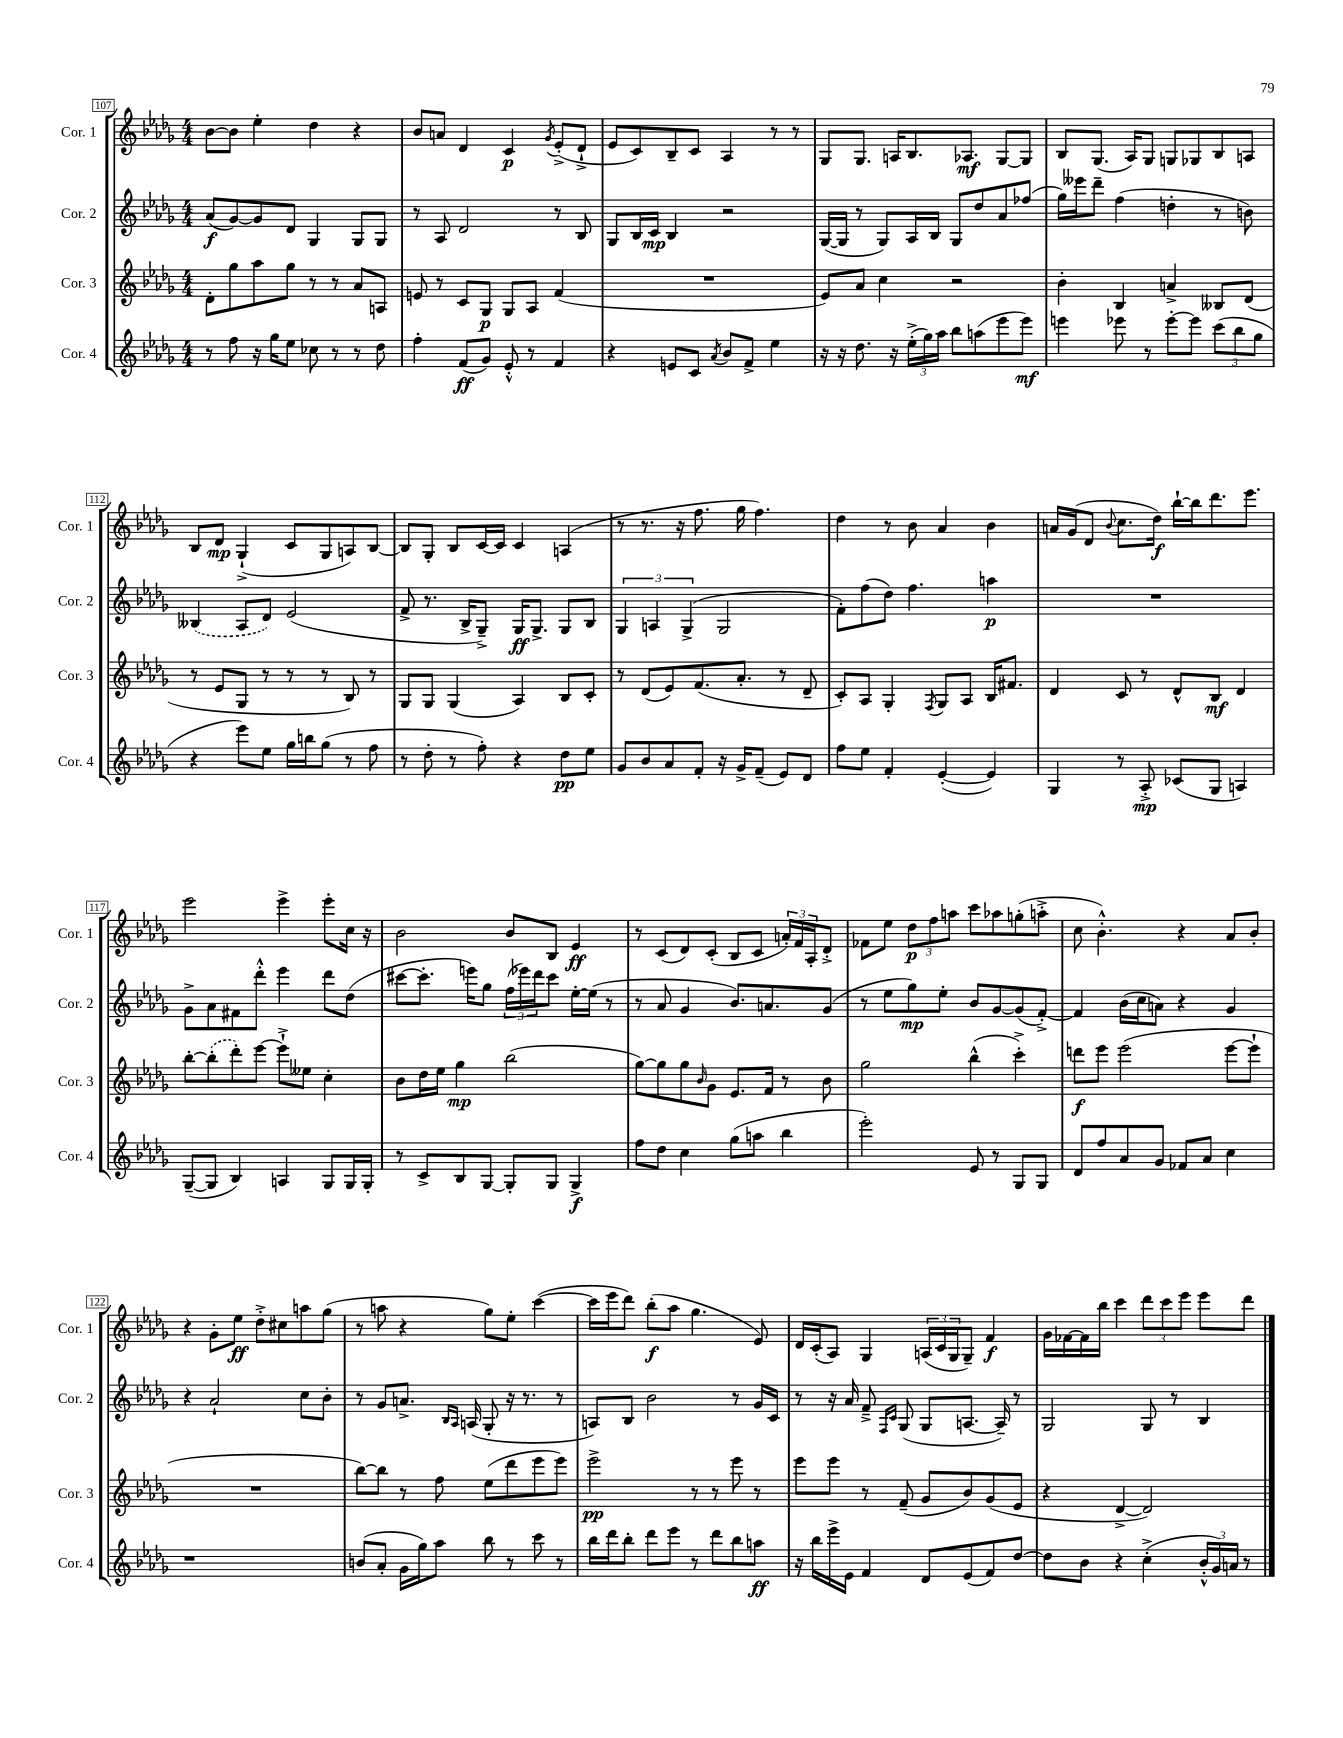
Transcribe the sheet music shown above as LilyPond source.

<<
\new StaffGroup <<
\new Staff = "s0" \with { instrumentName = "Cor. 1" shortInstrumentName = "Cor. 1" } {
    \clef treble \key des \major \numericTimeSignature \time 4/4
    bes'8~ bes'8 ees''4-. des''4 r4 |
    bes'8 a'8 des'4 c'4\p \acciaccatura { ges'8 } ees'8-.->( des'8-!-> |
    ees'8 c'8) bes8-- c'8 aes4 r8 r8 |
    ges8 ges8. a16 bes8. aes8.\mf ges8~ ges8 |
    bes8 ges8.( aes16) ges8 g8 ges8 bes8 a8 |
    bes8 des'8\mp ges4-!->( c'8 ges8 a8) bes8~ |
    bes8 ges8-. bes8 c'16~ c'16 c'4 a4( |
    r8 r8. r16 f''8. ges''16 f''4.) |
    des''4 r8 bes'8 aes'4 bes'4 |
    a'16 ges'16( des'8 \appoggiatura { bes'8 } c''8. des''16\f) bes''16~-! bes''16 des'''8. ees'''8. |
    ees'''2 ees'''4-> ees'''8-. c''16 r16 |
    bes'2 bes'8 bes8 ees'4\ff |
    r8 c'8( des'8) c'8-.( bes8 c'8 \tuplet 3/2 { a'16-.) f'16 aes16-. } des'8-.-> |
    fes'8 ees''8 \tuplet 3/2 { des''8\p f''8 a''8 } c'''8 aes''8 g''8-.( a''8-.-> |
    c''8 bes'4.-.-^) r4 aes'8 bes'8-. |
    r4 ges'8-. ees''8\ff des''8-.-> cis''8 a''8 ges''8( |
    r8 a''8 r4 ges''8) ees''8-. c'''4~( |
    c'''16 ees'''16 des'''8) bes''8-.\f( aes''8 ges''4. ees'8) |
    des'16 c'16-.( aes8) ges4 \tuplet 3/2 { a16( c'16 ges16 } ges8--) f'4\f |
    ges'16 fes'16~ fes'16 bes''16 c'''4 \tuplet 3/2 { des'''8 c'''8 ees'''8 } ees'''8 des'''8 \bar "|." |
}
\new Staff = "s1" \with { instrumentName = "Cor. 2" shortInstrumentName = "Cor. 2" } {
    \clef treble \key des \major \numericTimeSignature \time 4/4
    aes'8\f( ges'8~) ges'8 des'8 ges4 ges8 ges8 |
    r8 aes8 des'2 r8 bes8 |
    ges8 bes16 c'16\mp bes4 r2 |
    ges16~( ges16 r8 ges8) aes16 bes16 ges8 des''8 aes'8 fes''8( |
    ges''16) eeses'''16 des'''8-- f''4( d''4-. r8 b'8) |
    \once \slurDashed beses4( aes8 des'8) ees'2( |
    f'8-> r8. bes16-> ges8--->) ges16\ff ges8.-> ges8 bes8 |
    \tuplet 3/2 { ges4 a4 ges4->( } ges2 |
    f'8-.) f''8( des''8) f''4. a''4\p |
    R1 |
    ges'8-> aes'8 fis'8 des'''8-.-^ ees'''4 des'''8 des''8( |
    cis'''8~ cis'''8.-. e'''16) ges''8 \tuplet 3/2 { f''16( ees'''16) des'''16 } cis'''8 ees''16~-. ees''16( r8 |
    r8 aes'8 ges'4 bes'8.) a'8. ges'8( |
    r8 ees''8 ges''8\mp) ees''8-. bes'8 ges'8~ ges'8( f'8~-.->) |
    f'4 bes'16( c''16 a'8) r4 ges'4 |
    r4 aes'2-! c''8 bes'8-. |
    r8 ges'8 a'8.-> \grace { bes16 aes16 } a16( ges8-. r16 r8. r8 |
    a8) bes8 bes'2 r8 ges'16 c'16 |
    r8 r16 aes'16 f'8---> \grace { f16 c'16 } ges8( ges8 a8.~ a16--) r8 |
    ges2 ges8 r8 bes4 \bar "|." |
}
\new Staff = "s2" \with { instrumentName = "Cor. 3" shortInstrumentName = "Cor. 3" } {
    \clef treble \key des \major \numericTimeSignature \time 4/4
    des'8-. ges''8 aes''8 ges''8 r8 r8 aes'8 a8 |
    e'8 r8 c'8 ges8\p ges8 aes8 f'4( |
    R1 |
    ees'8) aes'8 c''4 r2 |
    bes'4-. bes4 a'4-> beses8 des'8( |
    r8 ees'8 ges8 r8 r8 r8 bes8) r8 |
    ges8 ges8 ges4( aes4) bes8 c'8-. |
    r8 des'8( ees'8) f'8.( aes'8.-. r8 des'8-- |
    c'8-.) aes8 ges4-. \acciaccatura { f8 } ges8 aes8 bes16 fis'8. |
    des'4 c'8 r8 des'8-^ bes8\mf des'4 |
    bes''8~-. \once \slurDashed bes''8-.( des'''8-.) ees'''8~ ees'''8-!-> eeses''8 c''4-. |
    bes'8 des''16 ees''16 ges''4\mp bes''2( |
    ges''8~) ges''8 ges''8 \grace { bes'16 } ges'8 ees'8. f'16 r8 bes'8 |
    ges''2 bes''4-^( c'''4-.->) |
    d'''8\f ees'''8 ees'''2( ees'''8~ ees'''8-! |
    R1 |
    bes''8~) bes''8 r8 f''8 ees''8( des'''8 ees'''8 ees'''8) |
    ees'''2->\pp r8 r8 ees'''8 r8 |
    ees'''8 ees'''8 r8 f'8--( ges'8 bes'8) ges'8( ees'8 |
    r4 des'4~-> des'2) \bar "|." |
}
\new Staff = "s3" \with { instrumentName = "Cor. 4" shortInstrumentName = "Cor. 4" } {
    \clef treble \key des \major \numericTimeSignature \time 4/4
    r8 f''8 r16 ges''16 ees''8 ces''8 r8 r8 des''8 |
    f''4-. f'8\ff( ges'8) ees'8-.-^ r8 f'4 |
    r4 e'8 c'8 \acciaccatura { aes'8 } bes'8 f'8-> ees''4 |
    r16 r16 des''8. r16 \tuplet 3/2 { ees''16-.->( ges''16) aes''16 } bes''8 a''8( ees'''8 ees'''8\mf) |
    e'''4 ees'''8 r8 ees'''8~-. ees'''8 \tuplet 3/2 { c'''8( bes''8 ges''8 } |
    r4 ees'''8) ees''8 ges''16 b''16 ges''8( r8 f''8 |
    r8 des''8-. r8 f''8-.) r4 des''8\pp ees''8 |
    ges'8 bes'8 aes'8 f'8-. r16 ges'16-> f'8--( ees'8) des'8 |
    f''8 ees''8 f'4-. ees'4~-.( ees'4) |
    ges4 r8 aes8-.->\mp ces'8( ges8 a4) |
    ges8~--( ges8 bes4) a4 ges8 ges16 ges16-. |
    r8 c'8-> bes8 ges8~ ges8-. ges8 ges4->\f |
    f''8 des''8 c''4 ges''8( a''8 bes''4 |
    ees'''2-.) ees'8 r8 ges8 ges8 |
    des'8 f''8 aes'8 ges'8 fes'8 aes'8 c''4 |
    r1 |
    b'8( aes'8-. ges'16 ges''16) aes''8 bes''8 r8 c'''8 r8 |
    bes''16 des'''16 bes''8-. des'''8 ees'''8 r8 des'''8 bes''8 a''8\ff |
    r16 bes''16 ees'''16-> ees'16 f'4 des'8 ees'8( f'8) des''8~ |
    des''8 bes'8 r4 c''4-.->( \tuplet 3/2 { bes'16-.-^ ges'16) a'16 } r8 \bar "|." |
}
>>
>>
\layout { \context { \Score currentBarNumber = #107 \override BarNumber.stencil = #(make-stencil-boxer 0.1 0.3 ly:text-interface::print) } }
